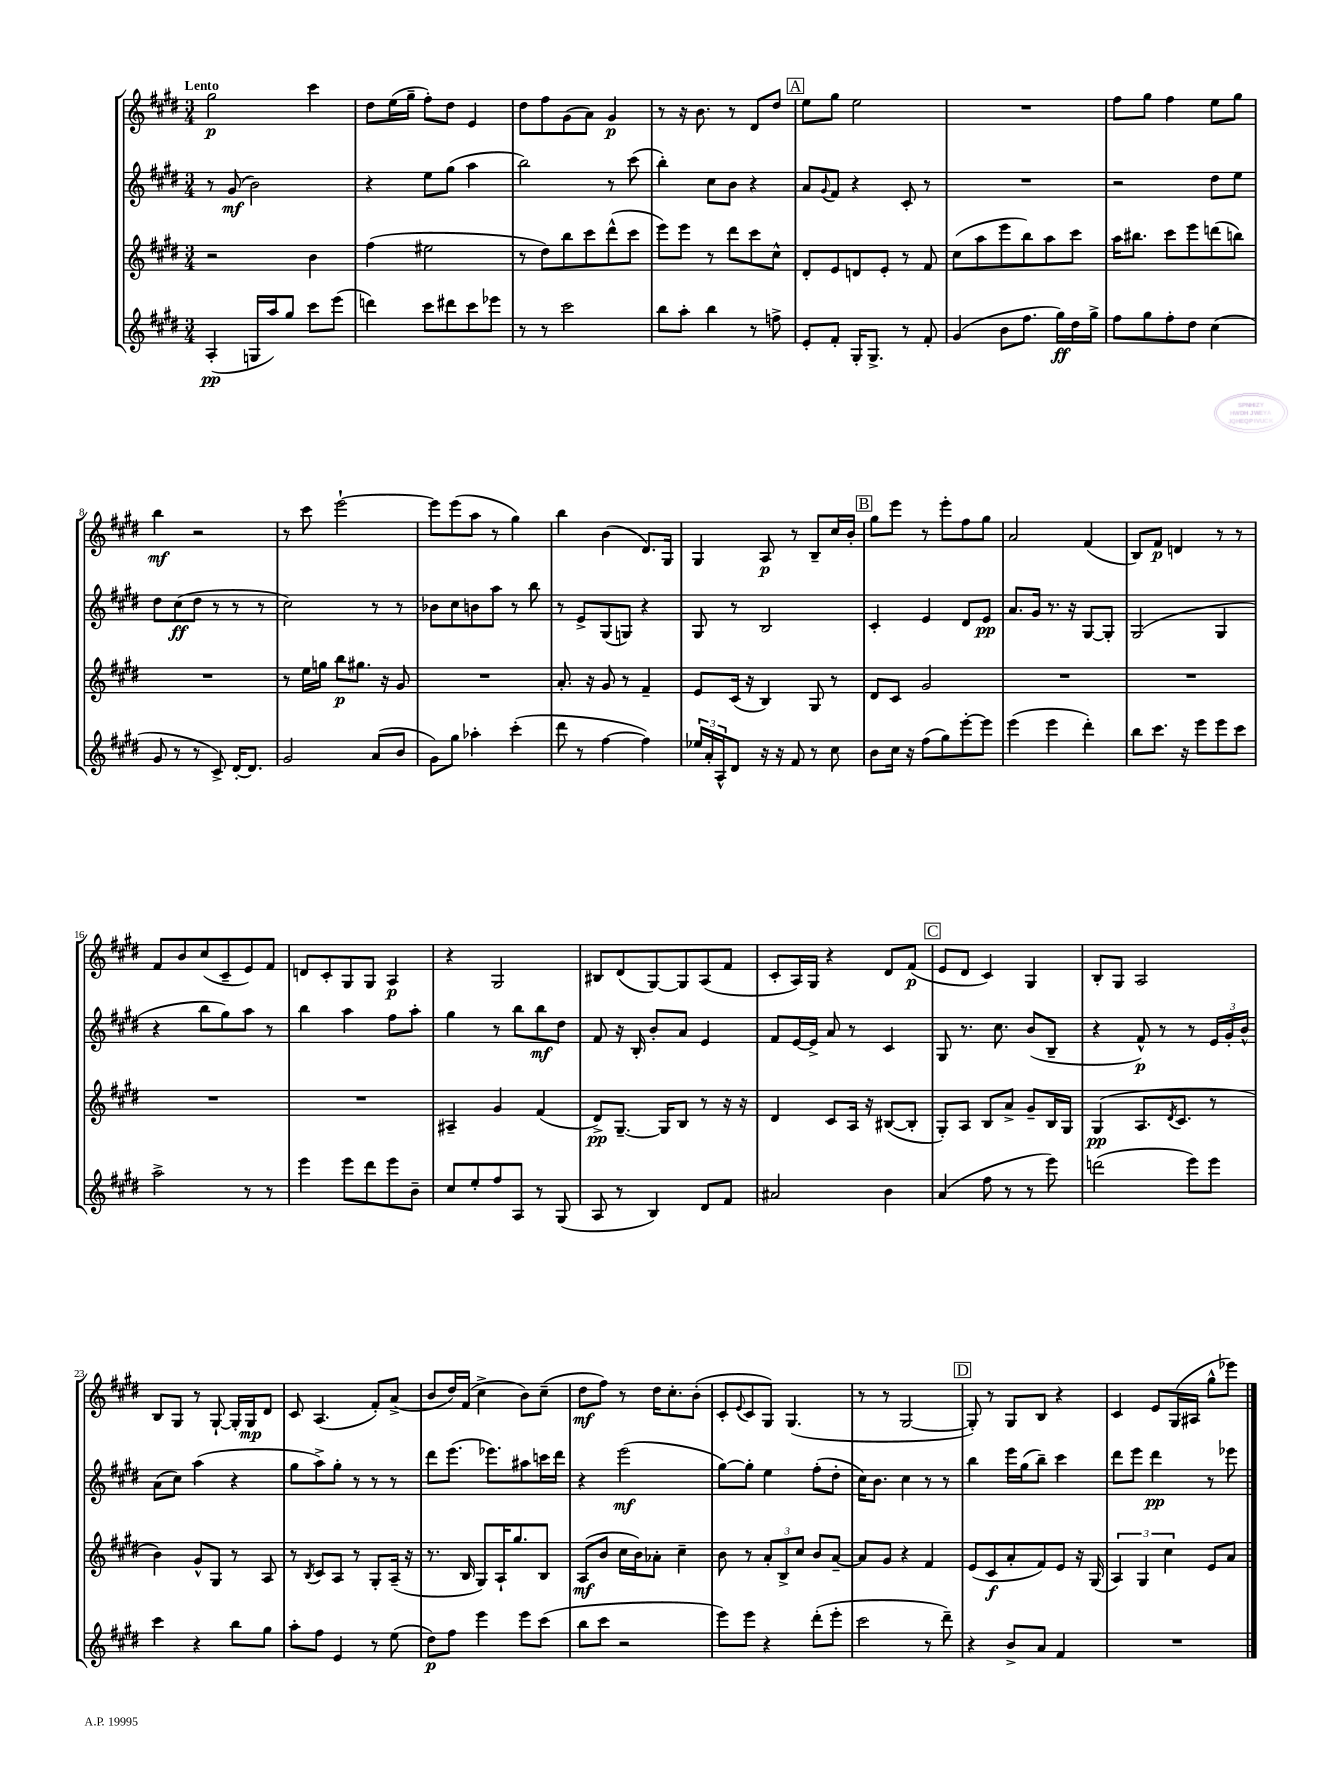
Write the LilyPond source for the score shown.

<<
\new StaffGroup <<
\new Staff = "s0" {
    \clef treble \key e \major \numericTimeSignature \time 3/4 \tempo "Lento"
    gis''2\p cis'''4 |
    dis''8 e''16( gis''16-- fis''8-.) dis''8 e'4 |
    dis''8 fis''8 gis'8( a'8) gis'4\p |
    r8 r16 b'8. r8 dis'8 dis''8 |
    \mark \markup { \box "A" } e''8 gis''8 e''2 |
    R2. |
    fis''8 gis''8 fis''4 e''8 gis''8 |
    b''4\mf r2 |
    r8 cis'''8 e'''2~-! |
    e'''8 e'''8( a''8 r8 gis''4) |
    b''4 b'4( dis'8.) gis16 |
    gis4 a8\p r8 b8-- cis''16 b'16-. |
    \mark \markup { \box "B" } gis''8 e'''8 r8 e'''8-. fis''8 gis''8 |
    a'2 fis'4( |
    b8) fis'8\p d'4 r8 r8 |
    fis'8 b'8 cis''8( cis'8-- e'8) fis'8 |
    d'8 cis'8-. gis8 gis8 a4\p |
    r4 gis2 |
    bis8 dis'8( gis8~) gis8 a8( fis'8 |
    cis'8-. a16) gis16 r4 dis'8 fis'8\p( |
    \mark \markup { \box "C" } e'8 dis'8 cis'4) gis4 |
    b8-. gis8 a2 |
    b8 gis8 r8 gis8~-! gis16-. gis16\mp dis'8 |
    cis'8 a4.( fis'8-.) a'8->( |
    b'8 dis''16) fis'16( cis''4-> b'8) cis''8--( |
    dis''8\mf fis''8) r8 dis''16 cis''8.-. b'8-.( |
    cis'8-. \appoggiatura { e'8 } cis'8 gis8) gis4.( |
    r8 r8 gis2~ |
    \mark \markup { \box "D" } gis8-.) r8 gis8 b8 r4 |
    cis'4 e'8 gis16( ais16 gis''8-^ ees'''8) \bar "|." |
}
\new Staff = "s1" {
    \clef treble \key e \major \numericTimeSignature \time 3/4
    r8 gis'8\mf( b'2) |
    r4 e''8 gis''8( a''4 |
    b''2) r8 cis'''8( |
    b''4-.) cis''8 b'8 r4 |
    \mark \markup { \box "A" } a'8 \appoggiatura { gis'8 } fis'8 r4 cis'8-. r8 |
    R2. |
    r2 dis''8 e''8 |
    dis''8 cis''8\ff( dis''8 r8 r8 r8 |
    cis''2) r8 r8 |
    bes'8 cis''8 b'8 a''8 r8 b''8 |
    r8 e'8-> gis8( g8) r4 |
    gis8 r8 b2 |
    \mark \markup { \box "B" } cis'4-. e'4 dis'8 e'8\pp |
    a'8. gis'16 r8. r16 gis8~ gis8-. |
    gis2( gis4 |
    r4 b''8 gis''8) a''8 r8 |
    b''4 a''4 fis''8 a''8-. |
    gis''4 r8 b''8 b''8\mf dis''8 |
    fis'8 r16 b16-. b'8-. a'8 e'4 |
    fis'8 e'16~ e'16-> a'8 r8 cis'4 |
    \mark \markup { \box "C" } gis8 r8. cis''8. b'8( b8-- |
    r4 fis'8-^\p) r8 r8 \tuplet 3/2 { e'16 gis'16-. b'16-^ } |
    a'8( cis''8) a''4( r4 |
    gis''8 a''8->) gis''8-. r8 r8 r8 |
    dis'''8 e'''8.( ees'''8.) ais''8 c'''16 dis'''16 |
    r4 e'''2\mf( |
    gis''8~) gis''8-. e''4 fis''8-.( dis''8-. |
    cis''16) b'8. cis''4 r8 r8 |
    \mark \markup { \box "D" } b''4 e'''16 gis''16( b''8--) cis'''4 |
    dis'''8 e'''8 dis'''4\pp r8 ees'''8 \bar "|." |
}
\new Staff = "s2" {
    \clef treble \key e \major \numericTimeSignature \time 3/4
    r2 b'4 |
    fis''4( eis''2 |
    r8 dis''8) b''8 cis'''8 dis'''8-^( cis'''8 |
    e'''8) e'''8 r8 dis'''8 cis'''8 cis''8-^ |
    \mark \markup { \box "A" } dis'8-. e'8 d'8 e'8-. r8 fis'8 |
    cis''8( a''8 e'''8 b''8) a''8 cis'''8 |
    a''16 bis''8. cis'''8 e'''8 d'''8( b''8) |
    R2. |
    r8 e''16 g''16 b''8\p gis''8. r16 gis'8 |
    R2. |
    a'8.-. r16 gis'8 r8 fis'4-- |
    e'8 cis'16( r16 b4) gis8 r8 |
    \mark \markup { \box "B" } dis'8 cis'8 gis'2 |
    R2. |
    R2. |
    R2. |
    R2. |
    ais4-- gis'4 fis'4( |
    dis'8->\pp) gis8.~-- gis16 b8 r8 r16 r16 |
    dis'4 cis'8 a16 r16 bis8~( bis8-. |
    \mark \markup { \box "C" } gis8-.) a8 b8 a'8-> gis'8-- b16 gis16 |
    gis4\pp( a8. \acciaccatura { dis'8 } cis'8. r8 |
    b'4) gis'8-^ gis8 r8 a8 |
    r8 \acciaccatura { b8 } cis'8 a8 r8 gis8-. a16--( r16 |
    r8. b16 gis8) a16-! gis''8. b8 |
    a8\mf( b'8 cis''16 b'16) aes'8-. cis''4-- |
    b'8 r8 \tuplet 3/2 { a'8-. b8-> cis''8 } b'8 a'8~-- |
    a'8 gis'8 r4 fis'4 |
    \mark \markup { \box "D" } e'8( cis'8\f a'8-. fis'8) e'8 r16 gis16( |
    \tuplet 3/2 { a4) gis4 cis''4 } e'8 a'8 \bar "|." |
}
\new Staff = "s3" {
    \clef treble \key e \major \numericTimeSignature \time 3/4
    a4-.\pp( g16 a''16) gis''8 cis'''8 e'''8( |
    d'''4) cis'''8 dis'''8 cis'''8 ees'''8 |
    r8 r8 cis'''2 |
    b''8 a''8-. b''4 r8 f''8-> |
    \mark \markup { \box "A" } e'8-. fis'8-. gis16-. gis8.-> r8 fis'8-. |
    gis'4( b'8 fis''8. gis''16\ff) dis''16 gis''16-> |
    fis''8 gis''8 fis''8-. dis''8 cis''4( |
    gis'8 r8 r8 cis'8->) dis'16~-. dis'8. |
    gis'2 a'8( b'8 |
    gis'8) gis''8 aes''4-. cis'''4-.( |
    dis'''8 r8 fis''4~ fis''4) |
    \tuplet 3/2 { ees''16 a'16-. a16-^ } dis'8 r16 r16 fis'8 r8 cis''8 |
    \mark \markup { \box "B" } b'8 cis''16 r16 fis''8( gis''8) e'''8~-. e'''8 |
    e'''4( e'''4 dis'''4-.) |
    b''8 cis'''8. r16 e'''8 e'''8 cis'''8 |
    a''2-> r8 r8 |
    e'''4 e'''8 dis'''8 e'''8 b'8-- |
    cis''8 e''8-. fis''8 a8 r8 gis8( |
    a8 r8 b4) dis'8 fis'8 |
    ais'2 b'4 |
    \mark \markup { \box "C" } a'4( fis''8 r8 r8 e'''8) |
    d'''2( e'''8) e'''8 |
    cis'''4 r4 b''8 gis''8 |
    a''8-. fis''8 e'4 r8 e''8( |
    dis''8\p) fis''8 e'''4 e'''8 cis'''8( |
    b''8 cis'''8 r2 |
    e'''8) e'''8 r4 dis'''8-.( e'''8-. |
    cis'''2 r8 dis'''8--) |
    \mark \markup { \box "D" } r4 b'8-> a'8 fis'4 |
    R2. \bar "|." |
}
>>
>>
